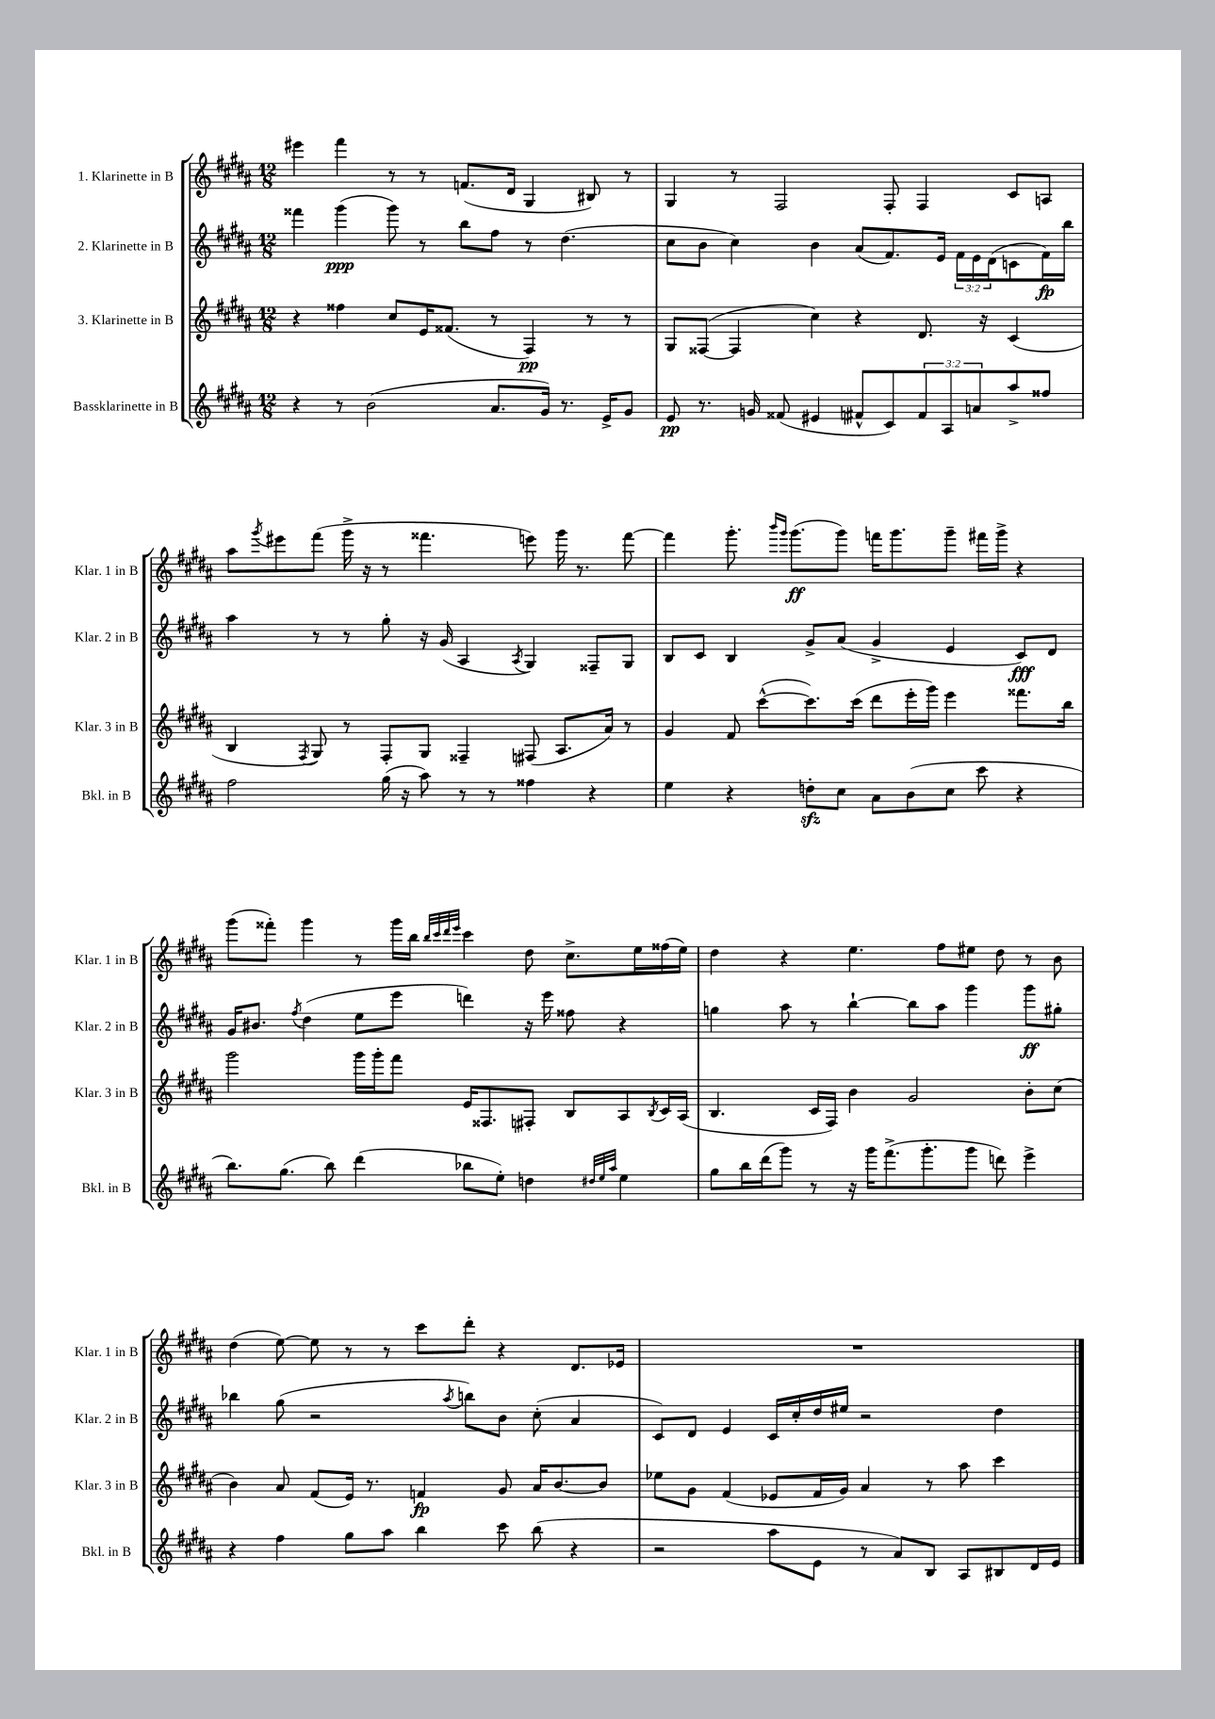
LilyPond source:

<<
\new StaffGroup <<
\new Staff = "s0" \with { instrumentName = "1. Klarinette in B" shortInstrumentName = "Klar. 1 in B" } {
    \clef treble \key b \major \numericTimeSignature \time 12/8
    eis'''4 fis'''4 r8 r8 f'8.( dis'16 gis4 bis8) r8 |
    gis4 r8 fis2 fis8-. fis4 cis'8 a8 |
    ais''8 \acciaccatura { gis'''8 } eis'''8 fis'''8( gis'''16-> r16 r8 fisis'''4. e'''8) gis'''16 r8. fisis'''8~ |
    fisis'''4 gis'''8.-. \grace { b'''16 gis'''16 } gis'''8.\ff( gis'''8) f'''16 gis'''8. gis'''8-- fis'''16 gis'''16-> r4 |
    gis'''8( fisis'''8-.) gis'''4 r8 gis'''16 b''16 \grace { b''32 cis'''32 dis'''32 e'''32 } cis'''4 dis''8 cis''8.-> e''16 fisis''16( e''16) |
    dis''4 r4 e''4. fis''8 eis''8 dis''8 r8 b'8 |
    dis''4( e''8~) e''8 r8 r8 cis'''8 dis'''8-. r4 dis'8. ees'16 |
    R1. \bar "|." |
}
\new Staff = "s1" \with { instrumentName = "2. Klarinette in B" shortInstrumentName = "Klar. 2 in B" } {
    \clef treble \key b \major \numericTimeSignature \time 12/8 \override Staff.TupletNumber.text = #tuplet-number::calc-fraction-text
    fisis'''4 gis'''4\ppp( gis'''8) r8 b''8 fis''8 r8 dis''4.( |
    cis''8 b'8 cis''4) b'4 ais'8( fis'8.) e'16 \tuplet 3/2 { fis'16 e'16 dis'16( } c'8 fis'16\fp) b''16 |
    ais''4 r8 r8 gis''8-. r16 gis'16( ais4 \acciaccatura { ais8 } gis4) fisis8-- gis8 |
    b8 cis'8 b4 gis'8-> ais'8( gis'4-> e'4 cis'8\fff) dis'8 |
    gis'16 bis'8. \acciaccatura { fis''8 } dis''4( e''8 e'''8 d'''4) r16 e'''16 fisis''8 r4 |
    g''4 ais''8 r8 b''4~-! b''8 ais''8 gis'''4 gis'''8\ff gis''8-. |
    bes''4 gis''8( r2 \acciaccatura { ais''8 } b''8) b'8 cis''8-.( ais'4 |
    cis'8) dis'8 e'4 cis'16 cis''16-. dis''16 eis''16 r2 dis''4 \bar "|." |
}
\new Staff = "s2" \with { instrumentName = "3. Klarinette in B" shortInstrumentName = "Klar. 3 in B" } {
    \clef treble \key b \major \numericTimeSignature \time 12/8
    r4 fisis''4 cis''8 e'16 fisis'8.( r8 fis4\pp) r8 r8 |
    gis8 fisis8~( fisis4 cis''4) r4 dis'8. r16 cis'4( |
    b4 \acciaccatura { fis8 } gis8) r8 fis8-. gis8 fisis4-- fis8( ais8. ais'16) r8 |
    gis'4 fis'8 cis'''8~-^( cis'''8.) cis'''16( dis'''8 e'''16-. gis'''16) e'''4 fisis'''8. b''16 |
    gis'''2 gis'''16 gis'''16-. fis'''8 e'16 fisis8. fis8-. b8 ais8 \acciaccatura { b8 } cis'16 ais16( |
    b4. cis'16 fis16) b'4 gis'2 b'8-. cis''8( |
    b'4) ais'8 fis'8( e'16) r8. f'4\fp gis'8 ais'16 b'8.~ b'8 |
    ees''8 gis'8 fis'4( ees'8 fis'16 gis'16) ais'4 r8 ais''8 cis'''4 \bar "|." |
}
\new Staff = "s3" \with { instrumentName = "Bassklarinette in B" shortInstrumentName = "Bkl. in B" } {
    \clef treble \key b \major \numericTimeSignature \time 12/8 \override Staff.TupletNumber.text = #tuplet-number::calc-fraction-text
    r4 r8 b'2( ais'8. gis'16) r8. e'16-> gis'8 |
    e'8\pp r8. g'16 fisis'8( eis'4 fis'8-^ cis'8) \tuplet 3/2 { fis'8 ais8 a'8 } ais''8-> fisis''8 |
    fis''2 gis''16( r16 ais''8) r8 r8 fisis''4 r4 |
    e''4 r4 d''8-.\sfz cis''8 ais'8 b'8( cis''8 cis'''8 r4 |
    b''8.) gis''8.( b''8) dis'''4( bes''8 e''8-.) d''4 \grace { dis''32 e''32 ais''32 } e''4 |
    gis''8 b''16 dis'''16( gis'''8) r8 r16 gis'''16 fis'''8.->( gis'''8.-. gis'''8 d'''8) e'''4-> |
    r4 fis''4 gis''8 ais''8 b''4 cis'''8 b''8( r4 |
    r2 ais''8 e'8 r8 ais'8) b8 ais8 bis8 dis'16 e'16 \bar "|." |
}
>>
>>
\layout { \context { \Score \remove "Bar_number_engraver" } }
